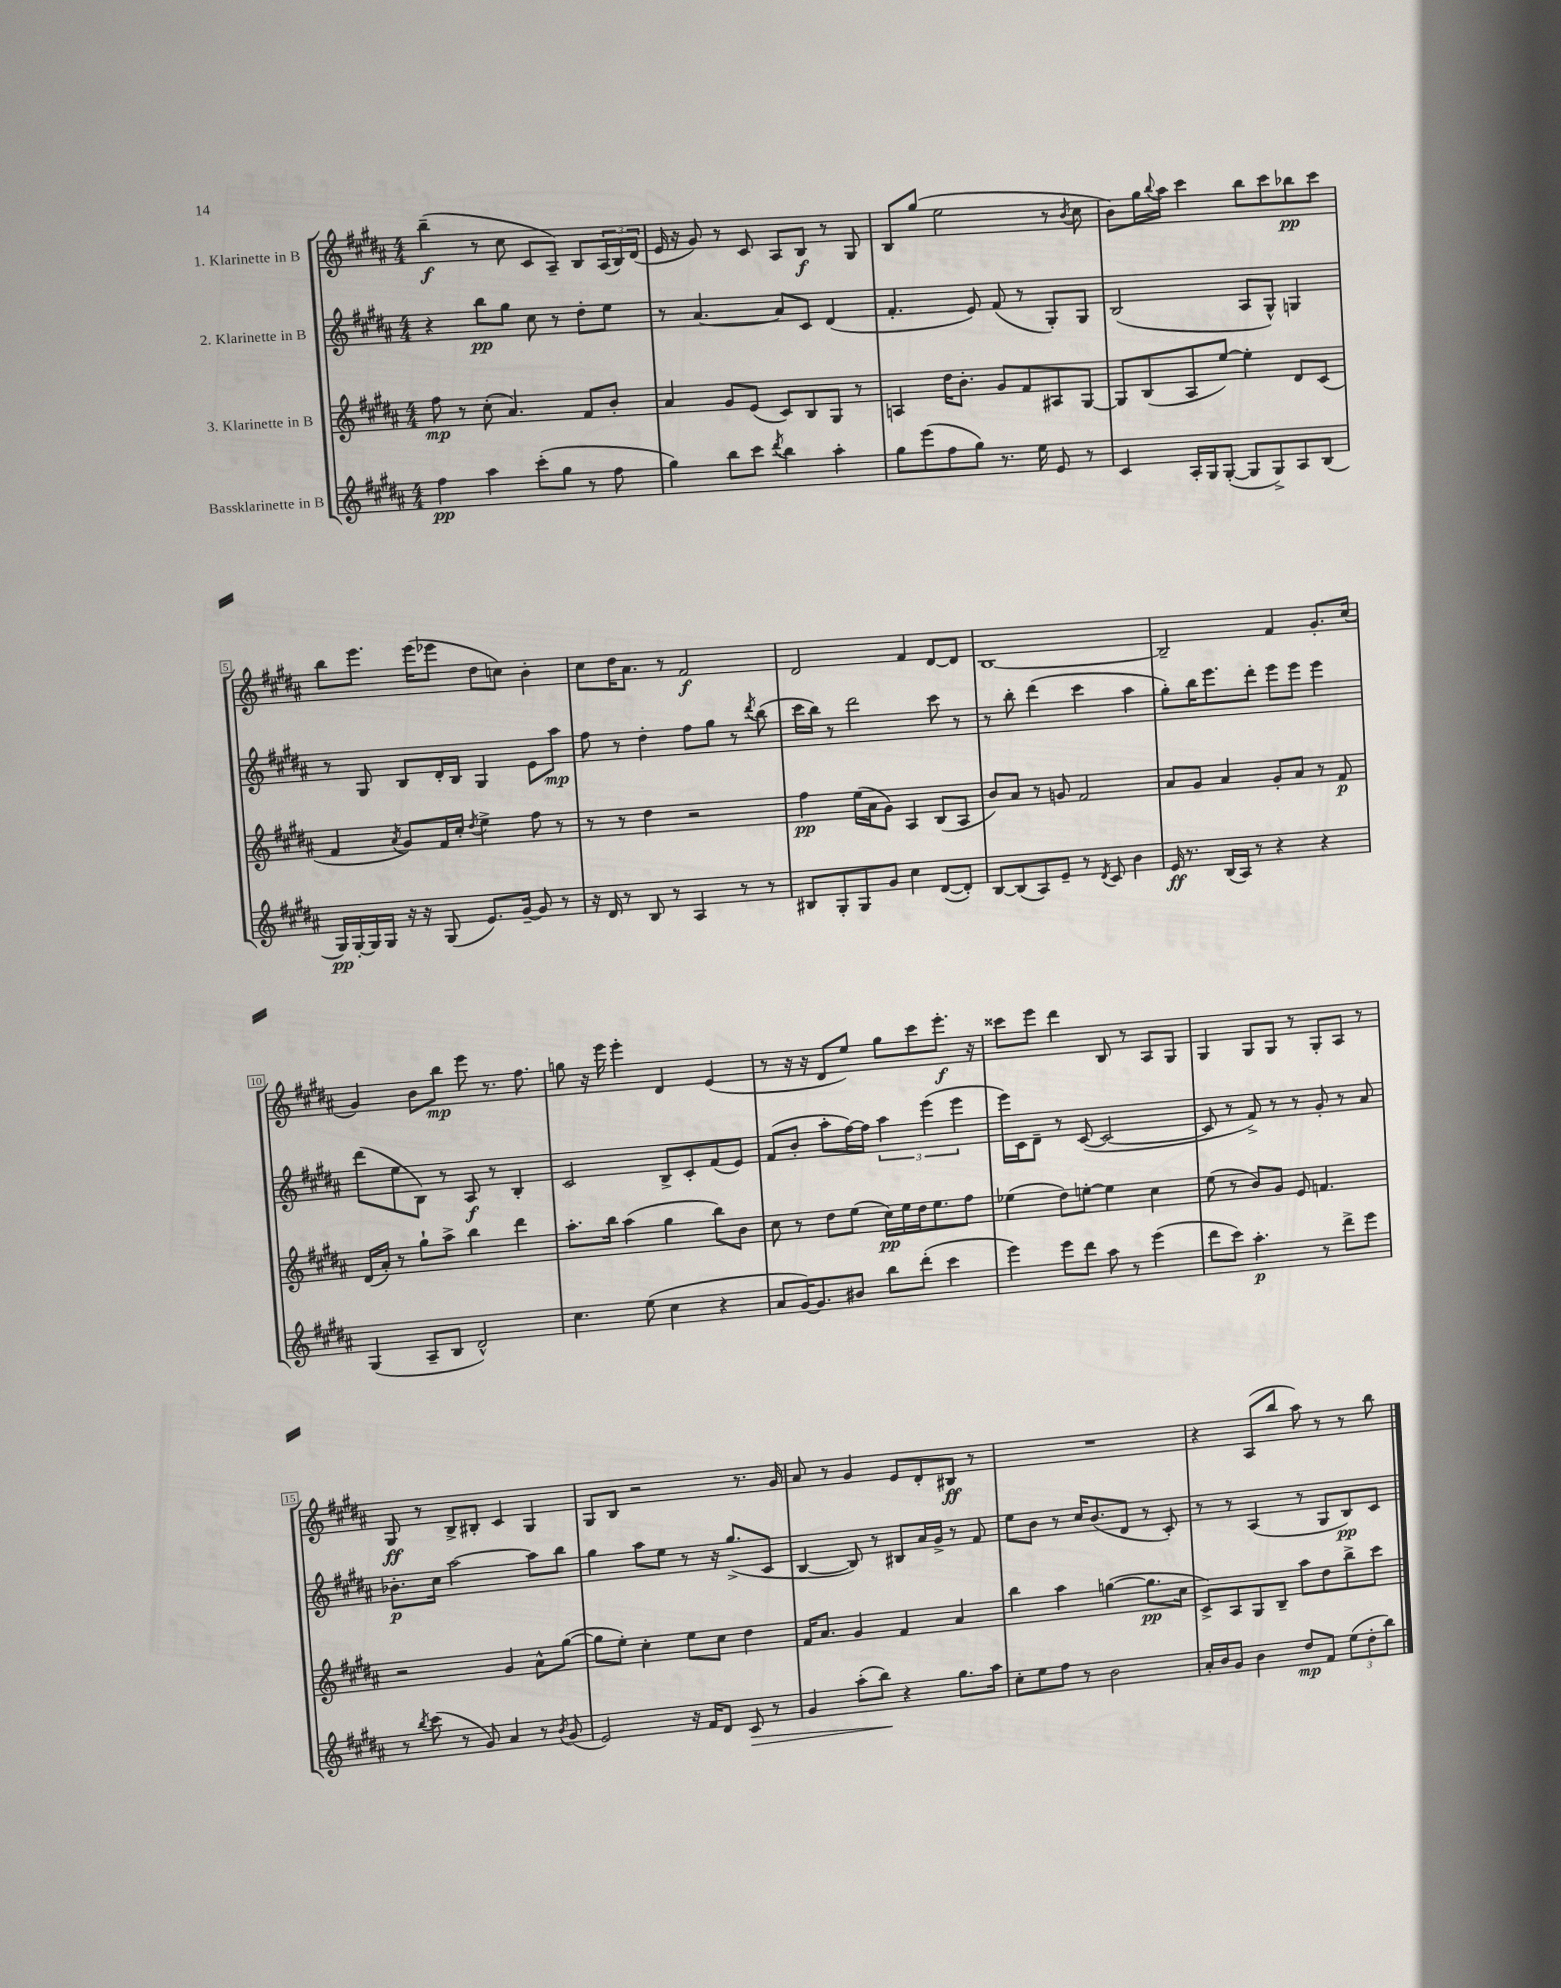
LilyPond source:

<<
\new StaffGroup <<
\new Staff = "s0" \with { instrumentName = "1. Klarinette in B" } {
    \clef treble \key b \major \numericTimeSignature \time 4/4
    b''4--\f( r8 cis''8 cis'8 ais8--) b8 \tuplet 3/2 { ais16( b16) dis'16( } |
    e'16 r16 gis'8) r8 cis'8 ais8 b8\f r8 gis8 |
    b8 gis''8( e''2 r8 \acciaccatura { b'8 } cis''8 |
    b'8) gis''16 \appoggiatura { b''8 } ais''16 cis'''4 b''8 cis'''8 bes''8\pp cis'''8 |
    b''8 e'''8. e'''16( ees'''8 dis''8 c''8) b'4-. |
    cis''8 dis''16 ais'8. r8 fis'2\f |
    dis'2 fis'4 dis'8~ dis'8 |
    b1~ |
    b2-- fis'4 gis'8.-. cis''16( |
    gis'4) b'8 b''8\mp e'''8 r8. fis''8. |
    g''8 r16 e'''16 e'''4-. dis'4 e'4( |
    r8 r16 r16 dis'8 e''8) gis''8 cis'''8 e'''8.-.\f r16 |
    cisis'''8 e'''8 dis'''4 b8 r8 ais8 gis8 |
    gis4 gis8 gis8 r8 gis8-. ais8 r8 |
    gis8\ff r8 b8-> bis8-. cis'4 gis4 |
    gis8 b8 r2 r8. gis'16 |
    ais'8 r8 gis'4 e'8 dis'8-. bis8\ff r8 |
    R1 |
    r4 ais8( b''8 ais''8) r8 r8 b''8 \bar "|." |
}
\new Staff = "s1" \with { instrumentName = "2. Klarinette in B" } {
    \clef treble \key b \major \numericTimeSignature \time 4/4
    r4 b''8\pp gis''8 cis''8 r8 dis''8-. e''8 |
    r8 ais'4.~ ais'8 cis'8 dis'4( |
    fis'4.-. e'8) fis'8( r8 gis8-.) gis8 |
    b2( ais8 gis8-^) g4 |
    r8 gis8 b8 dis'16-. b16 gis4 e'8 ais''8\mp |
    fis''8 r8 dis''4-. fis''8 gis''8 r8 \acciaccatura { dis'''8 } b''8( |
    cis'''16 b''16) r8 dis'''2 cis'''8 r8 |
    r8 b''8-. dis'''4( cis'''4 ais''4 |
    gis''8-.) b''16 e'''8. dis'''8-. e'''8 e'''8 e'''4 |
    dis'''8( e''8 b8) r8 ais8\f r8 b4-. |
    cis'2 b8-> cis'8-. fis'8( e'8) |
    fis'8( b'8-. ais''8-. fis''16~) fis''16 \tuplet 3/2 { ais''4 e'''4( e'''4 } |
    e'''16) cis'16 dis'8-- r8 cis'8~( cis'2~ |
    cis'8 r8 fis'8->) r8 r8 gis'8-. r8 ais'8 |
    bes'8.-.\p cis''16 ais''2~ ais''8 b''8 |
    gis''4 ais''8 e''8 r8 r16 gis''8.->( cis'8 |
    b4~ b8) r8 bis8 ais'16 gis'16-> r8 fis'8 |
    e''8 b'8 r8 cis''16 b'8.( dis'8 r8 cis'8-.) |
    r8 r8 ais4( r8 gis8 b8\pp) cis'8 \bar "|." |
}
\new Staff = "s2" \with { instrumentName = "3. Klarinette in B" } {
    \clef treble \key b \major \numericTimeSignature \time 4/4
    fis''8\mp r8 cis''8-.( ais'4.) fis'8 b'8-. |
    ais'4 gis'8 e'8( cis'8) b8 gis8 r8 |
    a4 dis''16 b'8.-. gis'8 fis'8 ais8 gis8~ |
    gis8 b8( ais8 e''8~) e''4-. dis'8 cis'8( |
    fis'4 \acciaccatura { ais'8 } gis'8) fis'16 cis''16-. \acciaccatura { dis''8 } e''4-> fis''8 r8 |
    r8 r8 dis''4 r2 |
    fis''4\pp e''16( ais'16 gis'8) ais4 b8( ais8 |
    b'8) ais'8 r8 g'8 fis'2 |
    ais'8 gis'8 ais'4 gis'8-. ais'8 r8 fis'8\p |
    dis'16( ais'16-.) r8 gis''8-! ais''8-> b''4 dis'''4 |
    ais''8.-. b''16 ais''4( gis''4 b''8) b'8 |
    cis''8 r8 dis''8 e''8( cis''16\pp) e''16 dis''16 e''8. fis''8 |
    ees''4( dis''8) e''8~-. e''4 cis''4 |
    e''8( r8 b'8) gis'8 e'8 f'4. |
    r2 gis'4 ais'8-^ gis''8~( |
    gis''8 e''8-.) cis''4-. e''8 cis''8 dis''4 |
    fis'16 ais'8. gis'4 fis'4 ais'4 |
    b''4 ais''4 g''4~( g''8.\pp cis''16 |
    cis'8->) ais8 gis8 b8-- ais''8 dis''8 b''8-> cis'''8 \bar "|." |
}
\new Staff = "s3" \with { instrumentName = "Bassklarinette in B" } {
    \clef treble \key b \major \numericTimeSignature \time 4/4
    fis''4\pp ais''4 cis'''8-.( gis''8 r8 fis''8 |
    gis''4) b''8 cis'''8 \acciaccatura { dis'''8 } b''4 ais''4-. |
    gis''8 e'''8( fis''8 gis''8) r8. e''16 e'8 r8 |
    cis'4 ais16-. gis16 gis8~-.( gis8 gis8->) ais8 b8( |
    gis16\pp) gis16~-. gis16 gis16 r16 r16 gis8( e'8.) gis'16~-- gis'8 r8 |
    r16 dis'16 r8 b8 r8 ais4 r8 r8 |
    bis8 gis8-. gis8 gis'8 cis''4 dis'8~( dis'8-.) |
    b8~ b8( ais8) e'8-- r8 \acciaccatura { dis'8 } cis'8 b'4 |
    e'16\ff r8. b16( ais16) r8 r4 r4 |
    gis4( ais8-- b8 dis'2-^) |
    cis''4. e''8( cis''4 r4 |
    ais'8 gis'16~) gis'8. bis'8 b''8 dis'''8-.( cis'''4 |
    e'''4) e'''8 dis'''8 ais''8 r8 e'''4( |
    dis'''8 cis'''8) ais''4.-.\p r8 dis'''8-> e'''8 |
    r8 \acciaccatura { b''8 } cis'''8( r8 gis'8) ais'4 r8 \acciaccatura { b'8 } gis'8( |
    e'2) r16 fis'16 dis'8 cis'8\> r8 |
    gis'4 ais''8-.( b''8\!) r4 gis''8. ais''16 |
    cis''8-. e''8 fis''8 r8 b'2 |
    ais'16-. b'16 gis'8 b'4 dis''8\mp fis'8 \tuplet 3/2 { e''8( dis''8-. b''8) } \bar "|." |
}
>>
>>
\layout { \context { \Score \override BarNumber.stencil = #(make-stencil-boxer 0.1 0.3 ly:text-interface::print) } }
